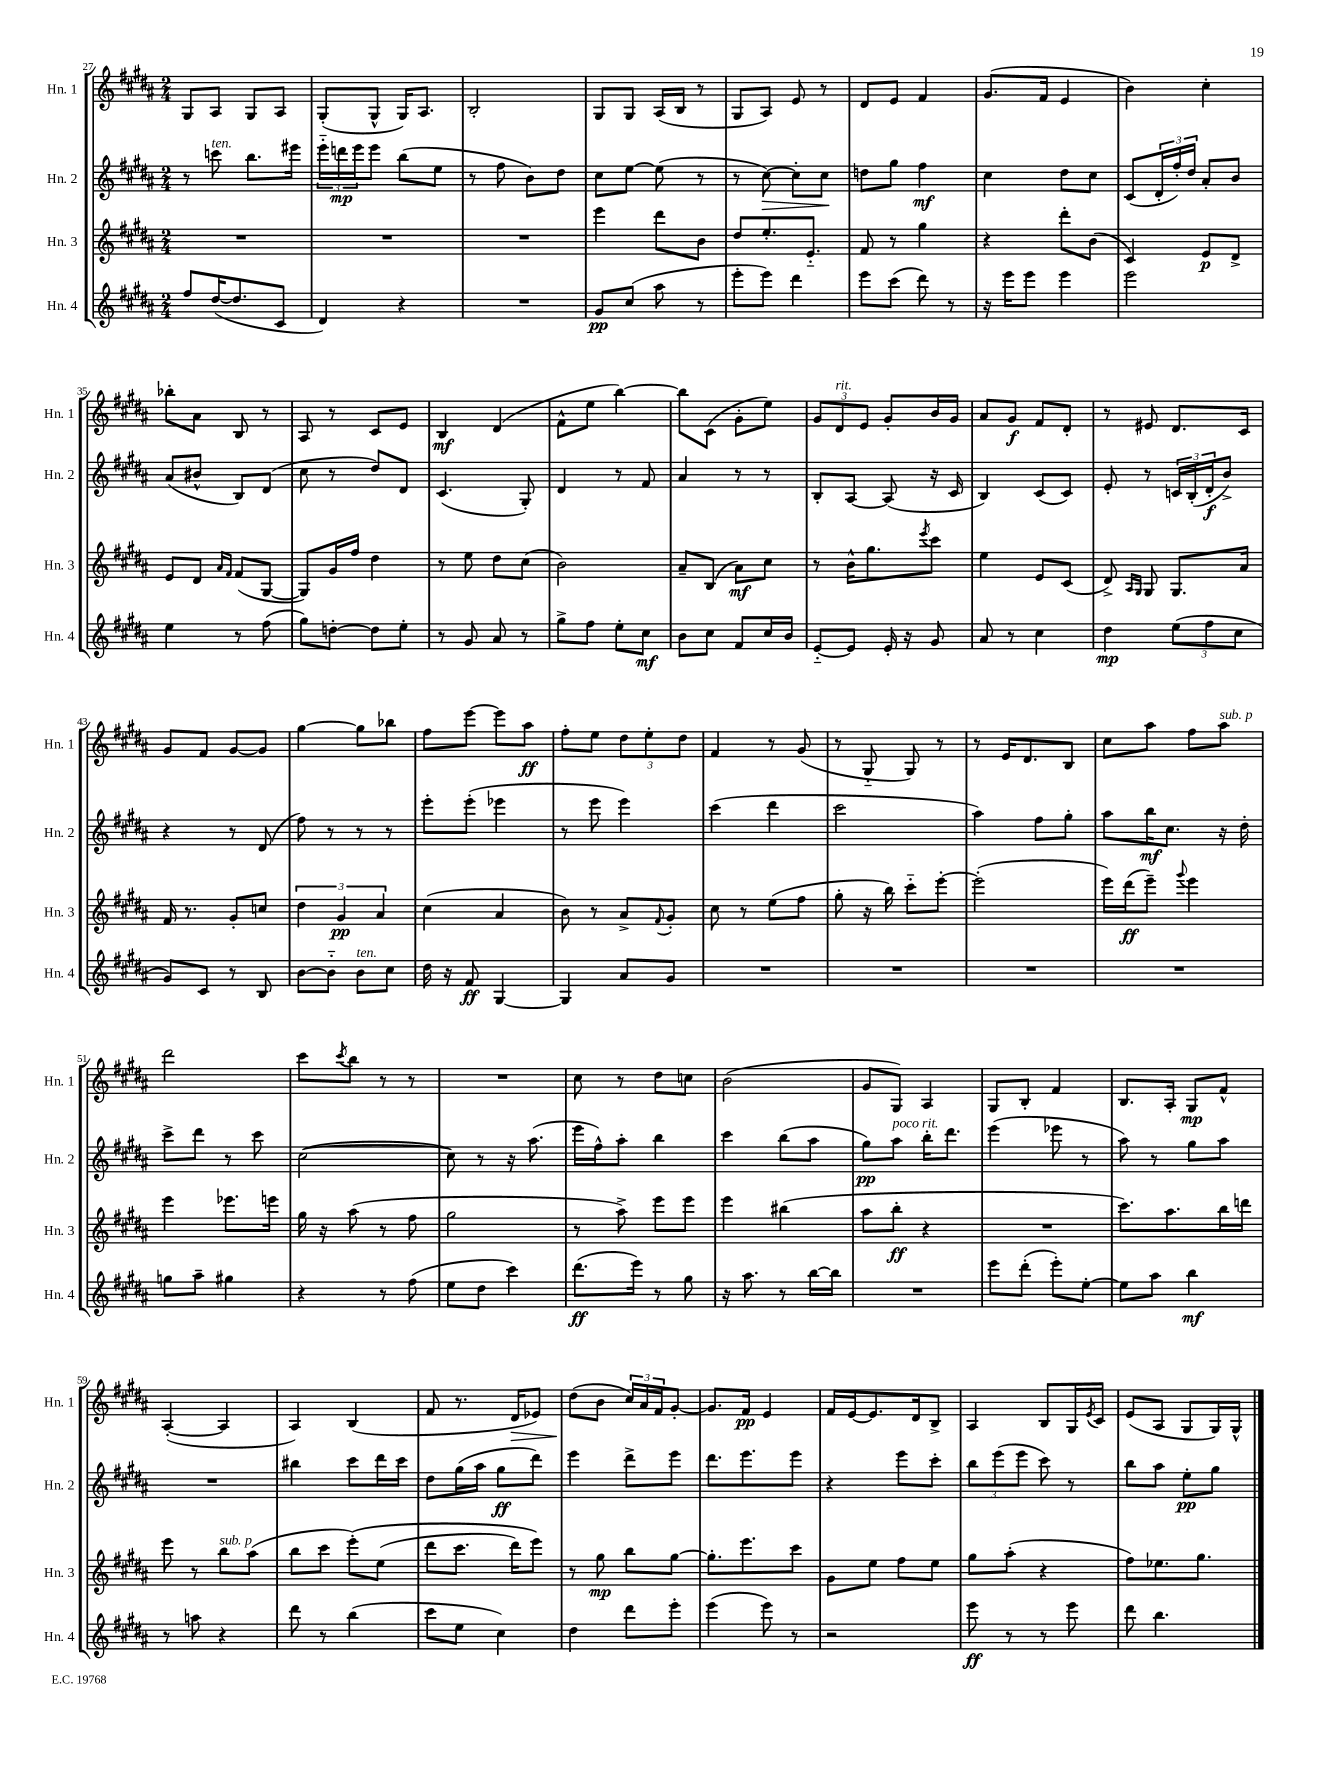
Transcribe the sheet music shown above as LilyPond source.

<<
\new StaffGroup <<
\new Staff = "s0" \with { instrumentName = "Hn. 1" shortInstrumentName = "Hn. 1" } {
    \clef treble \key b \major \numericTimeSignature \time 2/4
    gis8 ais8 gis8 ais8 |
    gis8-.( gis8-^ gis16) ais8. |
    b2-. |
    gis8 gis8 ais16( b16 r8 |
    gis8 ais8) e'8 r8 |
    dis'8 e'8 fis'4 |
    gis'8.( fis'16 e'4 |
    b'4) cis''4-. |
    bes''8-. ais'8 b8 r8 |
    ais8 r8 cis'8 e'8 |
    b4\mf dis'4( |
    fis'8-^ e''8 b''4~) |
    b''8 cis'8( gis'8-. e''8) |
    \tuplet 3/2 { gis'8 dis'8^\markup { \italic "rit." } e'8 } gis'8-. b'16 gis'16 |
    ais'8 gis'8\f fis'8 dis'8-. |
    r8 eis'8 dis'8. cis'16 |
    gis'8 fis'8 gis'8~ gis'8 |
    gis''4~ gis''8 bes''8 |
    fis''8 e'''8~ e'''8 ais''8\ff |
    fis''8-. e''8 \tuplet 3/2 { dis''8 e''8-. dis''8 } |
    fis'4 r8 gis'8( |
    r8 gis8-_ gis8) r8 |
    r8 e'16 dis'8. b8 |
    cis''8 ais''8 fis''8 ais''8^\markup { \italic "sub. p" } |
    dis'''2 |
    cis'''8 \acciaccatura { cis'''8 } b''8 r8 r8 |
    R2 |
    cis''8 r8 dis''8 c''8 |
    b'2( |
    gis'8 gis8) ais4 |
    gis8 b8-. fis'4 |
    b8. ais16-. gis8\mp fis'8-^ |
    ais4~-.( ais4 |
    ais4) b4( |
    fis'8 r8. dis'16\> ees'8) |
    dis''8\!( b'8 \tuplet 3/2 { cis''16) ais'16 fis'16 } gis'8~-. |
    gis'8. fis'16\pp e'4 |
    fis'16 e'16~ e'8. dis'16 b8-> |
    ais4 b8 gis16 \acciaccatura { e'8 } cis'16 |
    e'8( ais8 gis8 gis16) gis16-^ \bar "|." |
}
\new Staff = "s1" \with { instrumentName = "Hn. 2" shortInstrumentName = "Hn. 2" } {
    \clef treble \key b \major \numericTimeSignature \time 2/4
    r8 c'''8^\markup { \italic "ten." } b''8. eis'''16 |
    \tuplet 3/2 { e'''16-_ d'''16\mp e'''16 } e'''8 b''8( e''8 |
    r8 fis''8 b'8) dis''8 |
    cis''8 e''8~ e''8( r8 |
    r8 cis''8~\>) cis''8-. cis''8\! |
    d''8 gis''8 fis''4\mf |
    cis''4 dis''8 cis''8 |
    cis'8( \tuplet 3/2 { dis'16-. fis''16-.) dis''16 } ais'8-. b'8 |
    ais'8( bis'8-^ b8) dis'8( |
    cis''8 r8 dis''8) dis'8 |
    cis'4.( gis8-.) |
    dis'4 r8 fis'8 |
    ais'4 r8 r8 |
    b8-. ais8~ ais8( r16 cis'16 |
    b4) cis'8( cis'8) |
    e'8-. r8 \tuplet 3/2 { c'16 b16-.( dis'16-.\f } b'8->) |
    r4 r8 dis'8( |
    fis''8) r8 r8 r8 |
    e'''8-. e'''8-.( ees'''4 |
    r8 e'''8 e'''4) |
    cis'''4( dis'''4 |
    cis'''2 |
    ais''4) fis''8 gis''8-. |
    ais''8 b''16\mf cis''8. r16 dis''16-. |
    cis'''8-> dis'''8 r8 cis'''8 |
    cis''2~( |
    cis''8) r8 r16 ais''8.( |
    e'''16 fis''16-^) ais''8-. b''4 |
    cis'''4 b''8( ais''8 |
    gis''8\pp) ais''8^\markup { \italic "poco rit." } b''16-. dis'''8. |
    e'''4( ees'''8 r8 |
    ais''8) r8 gis''8 ais''8 |
    R2 |
    bis''4 cis'''8 dis'''16 cis'''16 |
    dis''8 gis''16( ais''16 gis''8\ff dis'''8) |
    e'''4 dis'''8-> e'''8 |
    dis'''8. e'''8. e'''8 |
    r4 e'''8 cis'''8-. |
    \tuplet 3/2 { b''8 e'''8( e'''8 } cis'''8) r8 |
    b''8 ais''8 e''8-.\pp gis''8 \bar "|." |
}
\new Staff = "s2" \with { instrumentName = "Hn. 3" shortInstrumentName = "Hn. 3" } {
    \clef treble \key b \major \numericTimeSignature \time 2/4
    R2 |
    R2 |
    R2 |
    e'''4 dis'''8 b'8 |
    dis''8 e''8.-. e'8.-_ |
    fis'8 r8 gis''4 |
    r4 dis'''8-. b'8( |
    cis'4) e'8\p dis'8-> |
    e'8 dis'8 \grace { ais'16 fis'16 } fis'8( gis8~ |
    gis8) gis'16 fis''16 dis''4 |
    r8 e''8 dis''8 cis''8( |
    b'2) |
    ais'8-- b8( ais'8\mf) cis''8 |
    r8 b'16-^ gis''8. \acciaccatura { e'''8 } cis'''8 |
    e''4 e'8 cis'8( |
    dis'8->) \grace { ais16 gis16 } gis8 gis8. ais'16 |
    fis'16 r8. gis'8-. c''8 |
    \tuplet 3/2 { dis''4 gis'4\pp ais'4 } |
    cis''4( ais'4 |
    b'8) r8 ais'8-> \appoggiatura { fis'8 } gis'8-. |
    cis''8 r8 e''8( fis''8 |
    gis''8-. r16 b''16) cis'''8-_ e'''8~-. |
    e'''2-.( |
    e'''16) dis'''16\ff( e'''8--) \appoggiatura { gis'''8 } e'''4 |
    e'''4 ees'''8. e'''16 |
    gis''16 r16 ais''8( r8 fis''8 |
    gis''2 |
    r8 ais''8->) e'''8 e'''8 |
    e'''4 bis''4( |
    ais''8 b''8-.\ff r4 |
    R2 |
    cis'''8.) ais''8. b''16 d'''16 |
    e'''8 r8 b''8^\markup { \italic "sub. p" } ais''8( |
    b''8 cis'''8 e'''8-.)\( e''8( |
    dis'''8 cis'''8. dis'''16) e'''8\) |
    r8 gis''8\mp b''8 gis''8~ |
    gis''8.-. e'''8. cis'''8 |
    gis'8 e''8 fis''8 e''8 |
    gis''8 ais''8-.( r4 |
    fis''8) ees''8. gis''8. \bar "|." |
}
\new Staff = "s3" \with { instrumentName = "Hn. 4" shortInstrumentName = "Hn. 4" } {
    \clef treble \key b \major \numericTimeSignature \time 2/4
    fis''8 dis''16~( dis''8. cis'8 |
    dis'4) r4 |
    R2 |
    gis'8\pp cis''8( ais''8 r8 |
    e'''8-. e'''8) dis'''4 |
    e'''8 cis'''8( dis'''8) r8 |
    r16 e'''16 e'''8 e'''4 |
    e'''2 |
    e''4 r8 fis''8( |
    gis''8) d''8~-. d''8 e''8-. |
    r8 gis'8 ais'8 r8 |
    gis''8-> fis''8 e''8-. cis''8\mf |
    b'8 cis''8 fis'8 cis''16 b'16 |
    e'8~-_ e'8 e'16-. r16 gis'8 |
    ais'8 r8 cis''4 |
    dis''4\mp \tuplet 3/2 { e''8( fis''8 cis''8 } |
    gis'8) cis'8 r8 b8 |
    b'8~ b'8-_ b'8^\markup { \italic "ten." } cis''8 |
    dis''16 r16 fis'8\ff gis4~ |
    gis4 ais'8 gis'8 |
    R2 |
    R2 |
    R2 |
    R2 |
    g''8 ais''8-- gis''4 |
    r4 r8 fis''8( |
    e''8 dis''8 cis'''4) |
    dis'''8.\ff( e'''16) r8 gis''8 |
    r16 ais''8. r8 b''16~ b''16 |
    R2 |
    e'''8 dis'''8-.( e'''8-.) e''8~-. |
    e''8 ais''8 b''4\mf |
    r8 a''8 r4 |
    dis'''8 r8 b''4( |
    cis'''8 e''8 cis''4) |
    dis''4 dis'''8 e'''8-. |
    e'''4( e'''8) r8 |
    r2 |
    e'''8\ff r8 r8 e'''8 |
    dis'''8 b''4. \bar "|." |
}
>>
>>
\layout { \context { \Score currentBarNumber = #27 } }
